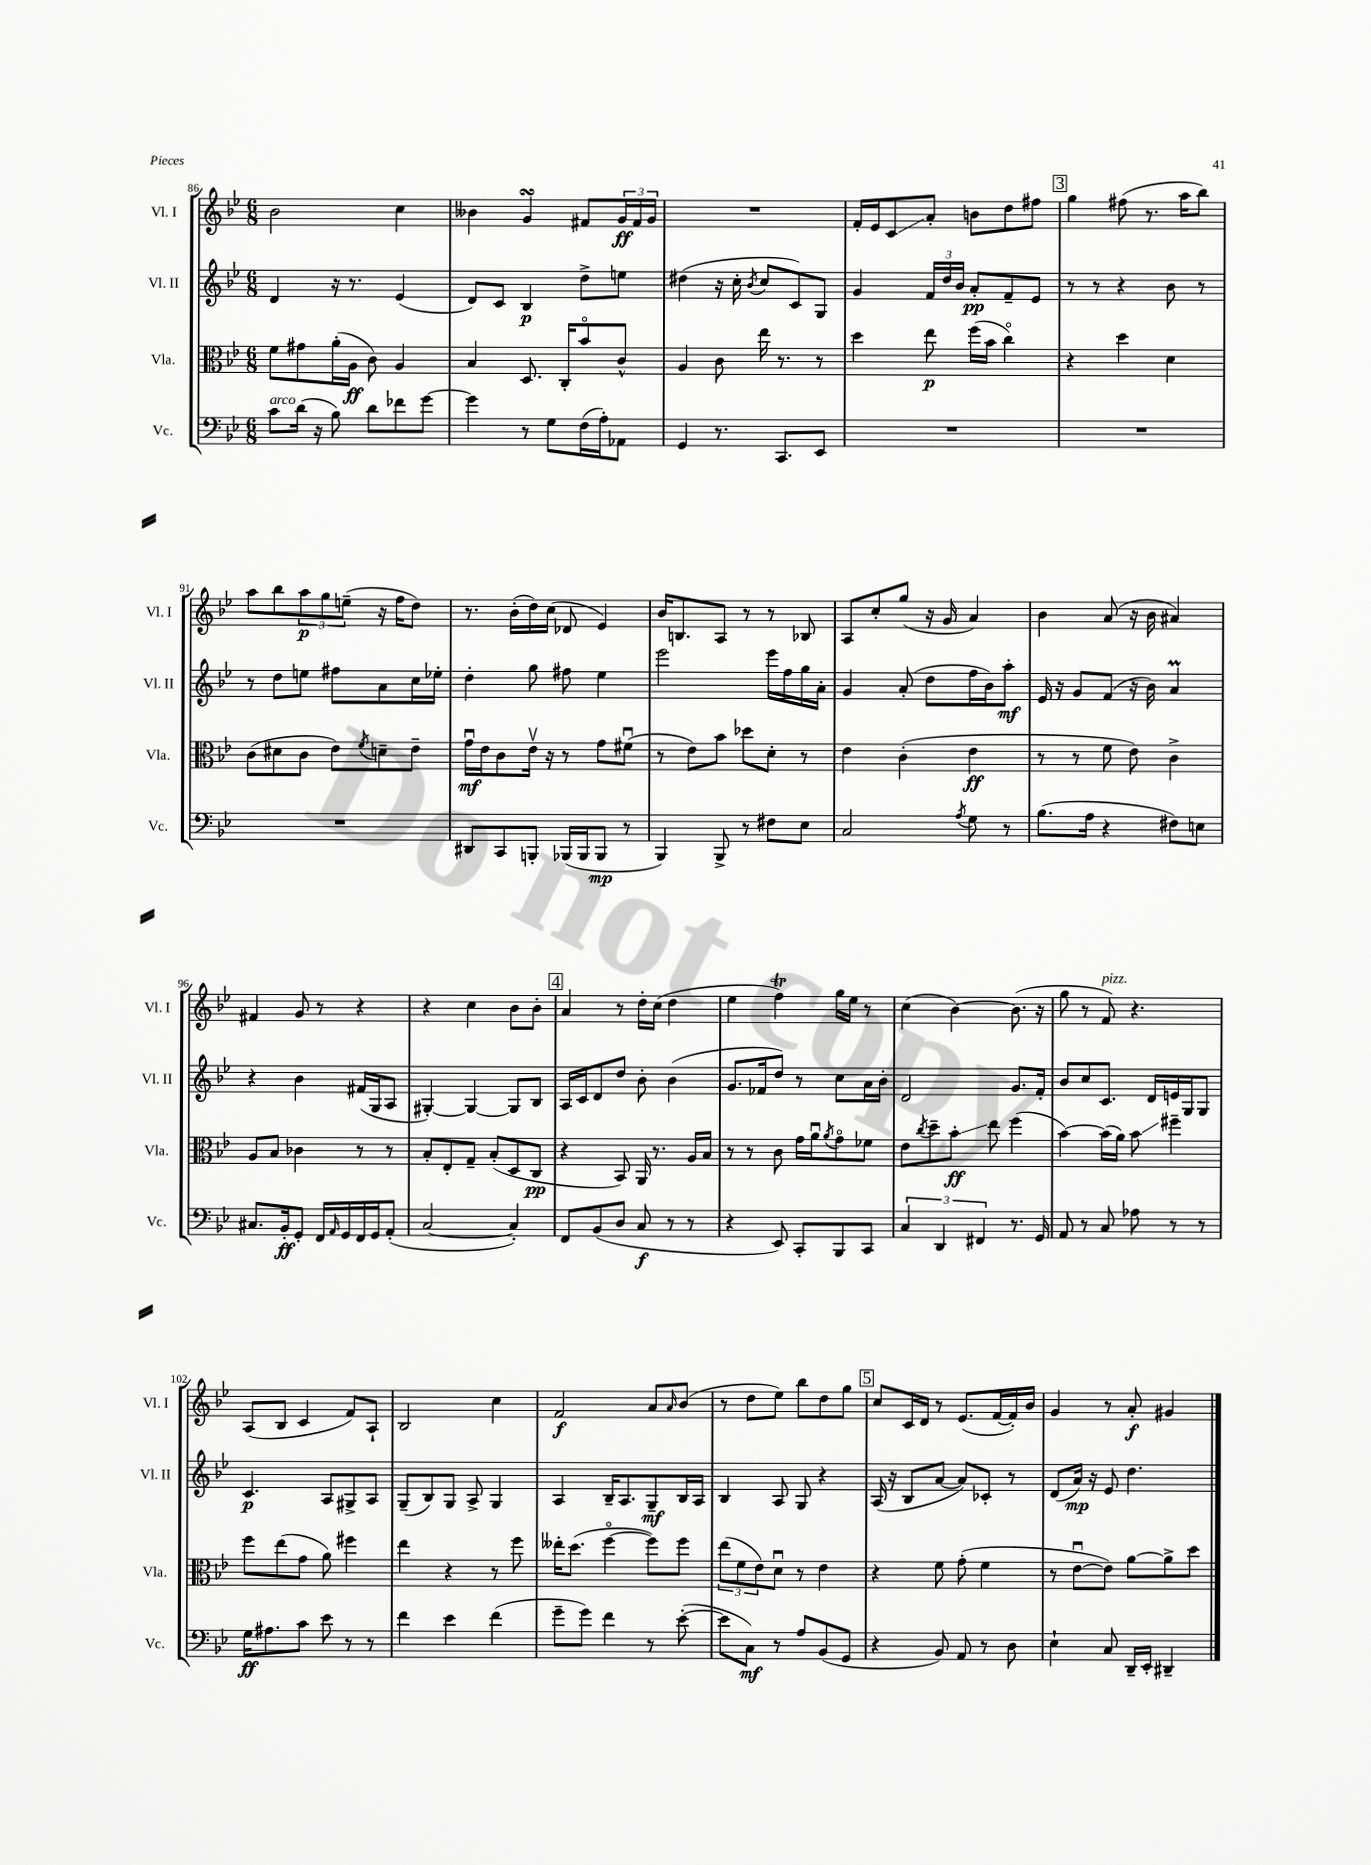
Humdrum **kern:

**kern	**kern	**kern	**kern
*staff4	*staff3	*staff2	*staff1
*clefF4	*clefC3	*clefG2	*clefG2
*k[b-e-]	*k[b-e-]	*k[b-e-]	*k[b-e-]
*M6/8	*M6/8	*M6/8	*M6/8
8c	8f	4d	2b-
(16d	8g#	.	.
16r	.	.	.
8B-)	(16a'	16r	.
.	16A	8.r	.
8d	8c)	.	.
8f-	4A	(4e-	4cc
[8g	.	.	.
=	=	=	=
4g]	4B-	8d)	4b--
.	.	8c	.
8r	8.D	4B-	4g
8G	.	.	.
.	16C'	.	.
(16F	8b-o	8dd^	8f#
16A')	.	.	.
8AA-	8c^^	8ee	24g
.	.	.	24f#
.	.	.	24g
=	=	=	=
4GG	4A	(4dd#	2.r
8.r	8c	16r	.
.	.	16cc'	.
.	.	8qb-	.
.	16ee-	8cc	.
8.CC	8.r	.	.
.	.	8c)	.
8EE-	8r	8G	.
=	=	=	=
2.r	4dd	4g	16f'
.	.	.	16e-
.	.	.	8c
.	8ee-	24f	8a'
.	.	24dd	.
.	.	24b-	.
.	(16ff	8a'	8b
.	16b-	.	.
.	4cco)	8f~	8dd
.	.	8e-	8ff#
=	=	=	=
2.r	4r	8r	4gg
.	.	8r	.
.	4dd	4r	(8ff#
.	.	.	8.r
.	4d	8b-	.
.	.	.	16aa
.	.	8r	8bb-)
=	=	=	=
2.r	(8c	8r	8aa
.	8d#	8dd	8bb-
.	8c	8ee	12aa
.	.	.	12gg
.	8e-)	8ff#	.
.	.	.	(12ee~
.	8qf	.	.
.	8d~	8a	16r
.	.	.	16ff
.	8e-~	16cc	8dd)
.	.	16ee-'	.
=	=	=	=
8DD#	16gu	4dd'	8.r
.	16e-	.	.
8CC	8c	.	.
.	.	.	(16b-'
8BBB'	16e-v	8gg	16dd)
.	16r	.	(16cc
(16BBB-	8r	8ff#	8d-
16BBB-	.	.	.
8BBB-	8g	4ee-	4e-)
8r	(8f#u	.	.
=	=	=	=
4BBB-)	8r	2eee-	16b-
.	.	.	8.B
.	8e-)	.	.
8BBB-^	8b-	.	8A
8r	8dd-	.	8r
8F#	8d'	16eee-	8r
.	.	16ff	.
8E-	8r	16gg	8B-
.	.	16a'	.
=	=	=	=
2C	4e-	4g	8A
.	.	.	8cc'
.	(4c'	(8a'	(8gg
.	.	8dd	16r
.	.	.	16g
8qA	.	.	.
8G	4e-	16ff	4a)
.	.	16b-)	.
8r	.	8aa'	.
=	=	=	=
(8.B-	8r	16e-	4b-
.	.	16r	.
.	8r	8g	.
16A	.	.	.
4r	8f	(8f	(8a
.	8e-)	16r	16r
.	.	16b-)	16b-
8F#)	4c^	4a	4a#)
8E	.	.	.
=	=	=	=
8.C#	8A	4r	4f#
.	8B-	.	.
16BB-'	.	.	.
8GG'	4c-	4b-	8g
16FF	.	.	8r
16qqAA	.	.	.
16GG	.	.	.
16FF	8r	(16f#	4r
16GG	.	16G	.
(8AA'	8r	8A	.
=	=	=	=
[2C	8B-'	[4G#')	4r
.	8E-'	.	.
.	8G~	4G#_	4cc
.	(8B-'	.	.
4C'])	8D	8G#]	8b-
.	8C	8B-	8b-'
=	=	=	=
8FF	4r	16A	4a
.	.	16c	.
(8BB-	.	8d	.
8D	8BB-)	8dd	8r
8C	16AA	8b-'	16dd'
.	8.r	.	(16cc
8r	.	(4b-	4dd
8r	16A	.	.
.	16B-	.	.
=	=	=	=
4r	8r	8.g	4ee-
.	8r	.	.
.	.	16f-	.
8EE-)	8c	8dd)	4ff)
8CC'	16g	8r	.
.	16au	.	.
.	8qa	.	.
8BBB-	8go	8cc	16gg
.	.	.	16ee-
8CC	8f-	16a	8r
.	.	16b-'	.
=	=	=	=
6C	8e-	2d	(4cc
.	8qcc	.	.
.	8dd~	.	.
6DD	.	.	.
.	8b-'	.	[4b-)
6FF#	.	.	.
.	8ee-	.	.
8.r	(4ff	8.g	(8.b-]
16GG	.	16f'	16r
=	=	=	=
8AA	[4b-)	8b-	8gg
8r	.	8cc	8r
8C	(16b-]	8.c	8f)
.	16a)	.	.
8A-	8b-	.	4.r
.	.	16d	.
8r	4ff#~	16e	.
.	.	16G	.
8r	.	8G	.
=	=	=	=
16G	8ff	4.c	(8A
8.A#	.	.	.
.	(8ee-	.	8B-
8c	8g	.	4c
8e-	8a)	8A	.
8r	4ff#	8G#^	8f)
8r	.	8A	8A`
=	=	=	=
4f	4ee-	(8G~	2B-
.	.	8B-)	.
4e-	4r	8G	.
.	.	8A^	.
(4f	8r	4G	4cc
.	8ff	.	.
=	=	=	=
8g~	16ee--'	4A	2f
.	(8.dd	.	.
8g)	.	.	.
4f	[4ffo	16B-~	.
.	.	8.A	.
8r	8ff])	8G~	8a
.	.	.	16qqa
([8e-'	8ff	16B-	(8b-
.	.	16A	.
=	=	=	=
8e-]	(12ee-	4B-	8r
.	12f	.	.
8C)	.	.	8dd
.	12e-)	.	.
8r	8du	8A	8ee-)
8A	8r	8G	8bb-
(8BB-	4e-	4r	8dd
8GG	.	.	8gg
=	=	=	=
4r	4r	(16A	8cc
.	.	16r	.
.	.	8B-	16c
.	.	.	16d
8BB-)	8f	[8a	8r
8AA	(8g'	8a])	(8.e-
8r	4f	8c-'	.
.	.	.	[16f
8D	.	8r	16f'])
.	.	.	16b-
=	=	=	=
4E-`	8r	(8d	4g
.	[8e-u	16a)	.
.	.	16r	.
8C	8e-])	8e-	8r
16DD~	[8a	4.dd	8a'
16EE-'	.	.	.
4DD#~	8a^]	.	4g#
.	8dd	.	.
==	==	==	==
*-	*-	*-	*-
